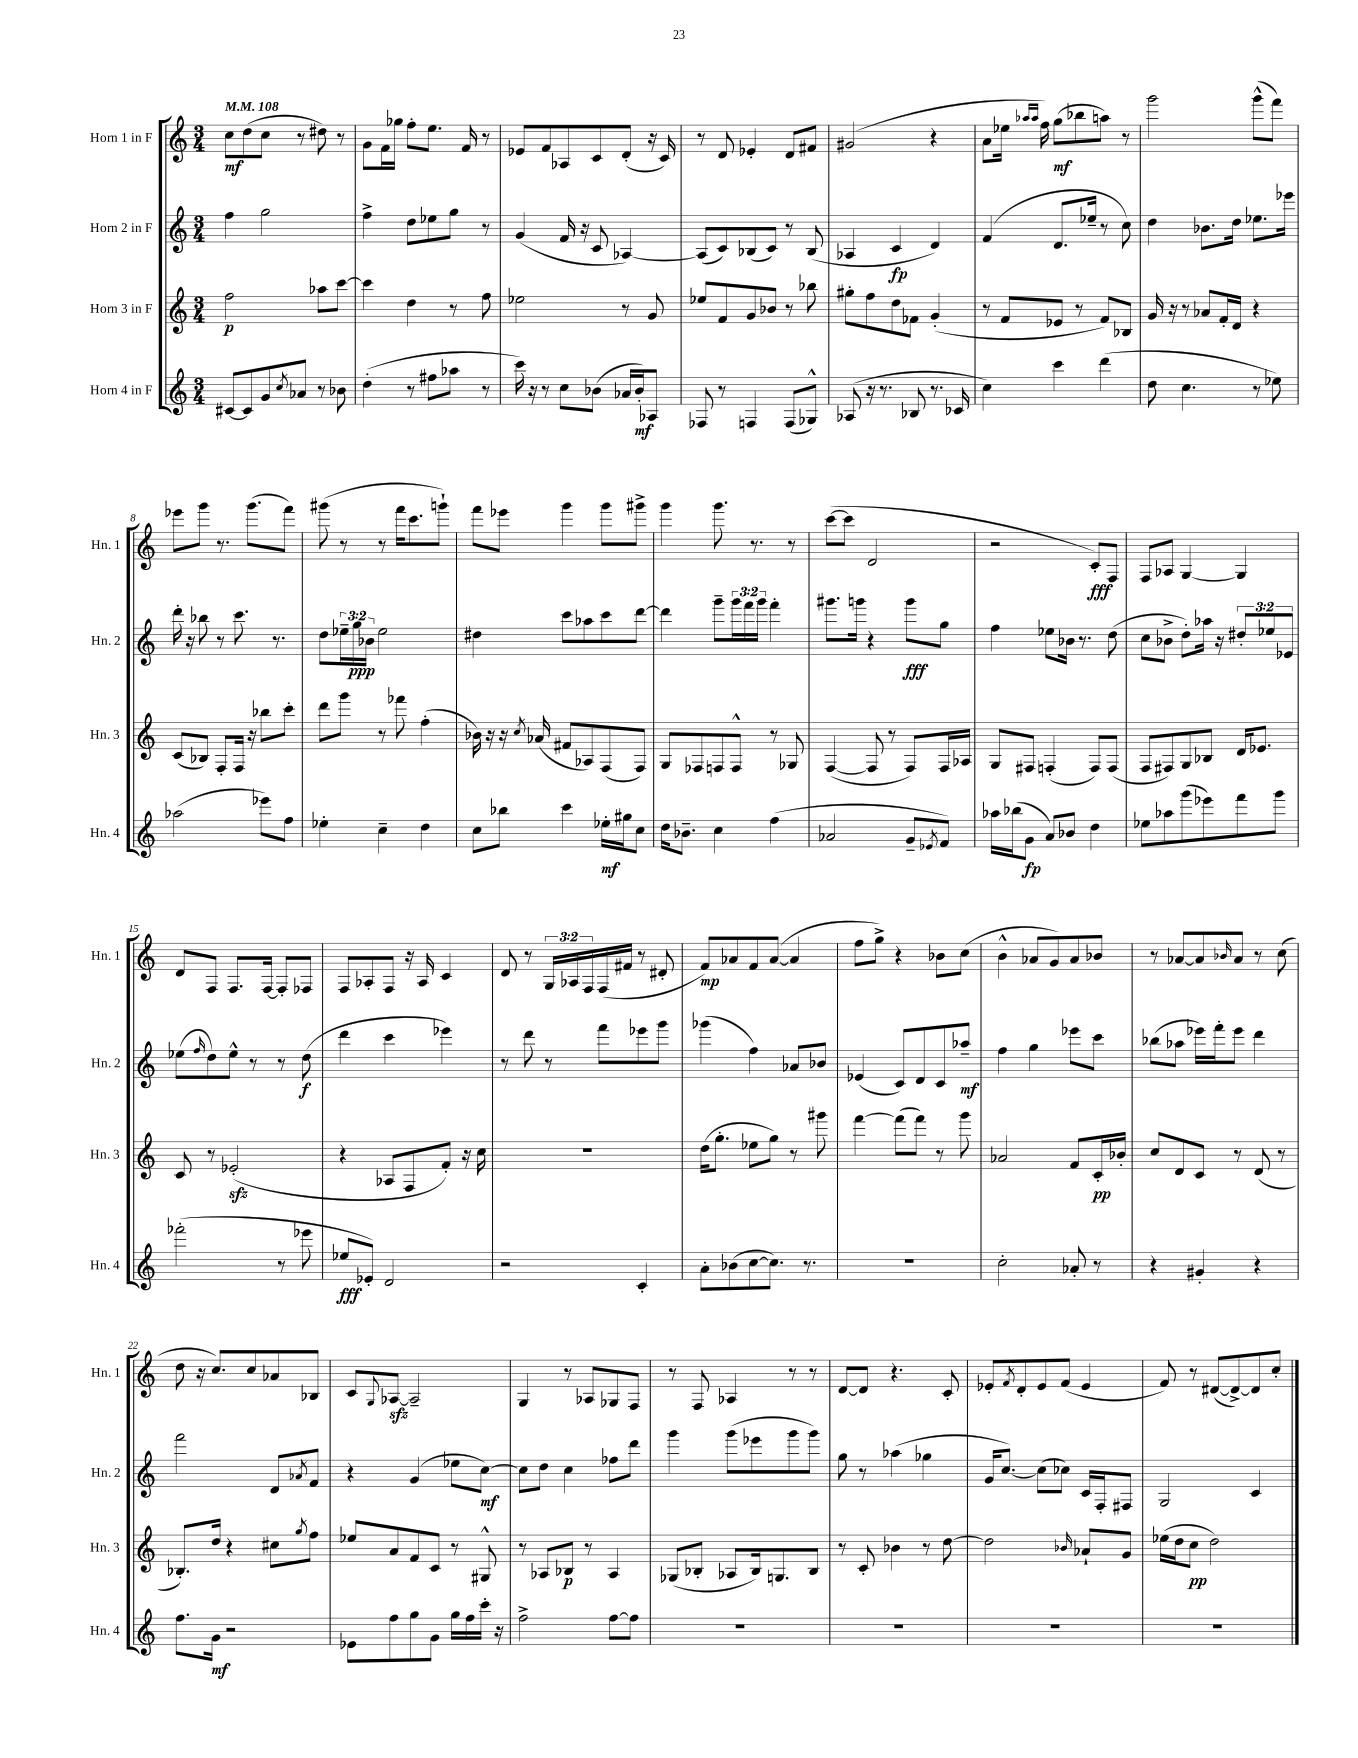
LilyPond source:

<<
\new StaffGroup <<
\new Staff = "s0" \with { instrumentName = "Horn 1 in F" shortInstrumentName = "Hn. 1" } {
    \clef treble \key c \major \numericTimeSignature \time 3/4 \override Staff.TupletNumber.text = #tuplet-number::calc-fraction-text \tempo 4 = 108
    c''8\mf d''8( c''8 r8 dis''8) r8 |
    g'8 f'16 ges''16 f''8-. e''8. f'16 r8 |
    ees'8 f'8 aes8 c'8 d'8-.( r16 c'16) |
    r8 d'8 ees'4-. d'8 fis'8 |
    gis'2( r4 |
    a'8 ees''16 \grace { aes''16 aes''16 } f''16) g''8\mf( bes''8 a''8) r8 |
    g'''2 g'''8-^( f'''8) |
    ees'''8 g'''8 r8. g'''8.( f'''8) |
    gis'''8( r8 r8 f'''16 c'''8. g'''8-!) |
    f'''8 ees'''8 g'''4 g'''8 gis'''8-> |
    g'''4 g'''8. r8. r8 |
    c'''8~( c'''8 d'2 |
    r2 c'8-.\fff) f8 |
    f8 aes8 g4~ g4 |
    d'8 f8 f8. f16~ f8-. fes8 |
    f8 aes8-. f8 r16 aes16 c'4 |
    d'8 r8 \tuplet 3/2 { g16 aes16 f16 } f16( fis'16 r8 dis'8-. |
    f'8\mp) aes'8 f'8 aes'8~( aes'4 |
    f''8 g''8->) r4 bes'8 c''8( |
    b'4-^ aes'8 g'8) aes'8 bes'8 |
    r8 aes'8~ aes'8 \grace { bes'16 } aes'8 r8 c''8( |
    d''8 r16 c''8.) c''8 aes'8 bes8 |
    c'8 \appoggiatura { g8 } aes8~\sfz aes2-- |
    g4 r8 aes8 ges8 f8 |
    r8 f8 aes4 r8 r8 |
    d'8~ d'8 r4. c'8-. |
    ees'8-. \acciaccatura { f'8 } d'8-. ees'8 f'8( ees'4 |
    f'8) r8 dis'8~( dis'8~->) dis'8 c''8-. \bar "|." |
}
\new Staff = "s1" \with { instrumentName = "Horn 2 in F" shortInstrumentName = "Hn. 2" } {
    \clef treble \key c \major \numericTimeSignature \time 3/4 \override Staff.TupletNumber.text = #tuplet-number::calc-fraction-text
    f''4 g''2 |
    f''4-> d''8 ees''8 g''8 r8 |
    g'4( f'16 r16 c'8 aes4~) |
    aes8( c'8) bes8( c'8) r8 bes8( |
    aes4 c'4\fp d'4) |
    f'4( d'8. ees''16-- r8 c''8) |
    d''4 bes'8. d''16 ees''8. ees'''16 |
    d'''16-. r16 bes''8 r8 c'''8. r8. |
    d''8 \tuplet 3/2 { ees''16-- g''16\ppp bes'16 } ees''2 |
    dis''4 c'''8 aes''8 c'''8 d'''8~ |
    d'''4 g'''8-- \tuplet 3/2 { g'''16 f'''16 g'''16 } f'''4-. |
    gis'''8. g'''16 r4 g'''8\fff g''8 |
    f''4 ees''8 bes'16 r8. d''8( |
    c''8 bes'8-> d''8-.) aes''16 r16 \tuplet 3/2 { dis''8-. ees''8 ees'8 } |
    ees''8( \grace { f''16 } d''8) ees''8-^ r8 r8 d''8\f( |
    d'''4 c'''4 ees'''4) |
    r8 d'''8 r8 f'''8 ees'''8 g'''8 |
    ges'''4( f''4) aes'8 bes'8 |
    ees'4( c'8) d'8 c'8 aes''8--\mf |
    f''4 g''4 ees'''8 c'''8 |
    bes''8( aes''8 ees'''16) f'''16-. ees'''8 d'''4 |
    f'''2 d'8 \acciaccatura { aes'8 } f'8 |
    r4 g'4( ees''8 c''8~\mf) |
    c''8 d''8 c''4 fes''8 d'''8 |
    g'''4 g'''8( ees'''8 g'''8 g'''8) |
    g''8 r8 aes''4( ges''4 |
    g'16 c''8.~) c''8( ces''8) c'16 f16-. fis8 |
    g2 c'4 \bar "|." |
}
\new Staff = "s2" \with { instrumentName = "Horn 3 in F" shortInstrumentName = "Hn. 3" } {
    \clef treble \key c \major \numericTimeSignature \time 3/4
    f''2\p aes''8 c'''8~ |
    c'''4 d''4 r8 f''8 |
    ees''2 r8 g'8 |
    ees''8 f'8 g'8 bes'8 r8 bes''8 |
    gis''8-. f''8 d''8 fes'8 g'4-.( |
    r8 f'8 ees'8 r8 f'8) bes8 |
    g'16 r16 r8 aes'8 f'16-. d'16 r4 |
    c'8( bes8) f8-. f16 r16 bes''8 c'''8-. |
    d'''8 g'''8 r8 fes'''8 f''4-.( |
    bes'16) r16 r16 \acciaccatura { c''8 } aes'16( fis'8 aes8) f8( f8) |
    g8 fes8 f8 f8-^ r8 ges8 |
    f4~( f8 r8 f8) f16 aes16 |
    g8 fis8 f4-.( f8) f8( |
    f8 fis8) g8 bes8 d'16 ees'8. |
    c'8 r8 ees'2-.\sfz( |
    r4 aes8 f8 f'8-.) r16 c''16 |
    R2. |
    d''16( g''8.-. ees''8 g''8) r8 gis'''8 |
    f'''4~ f'''8( f'''8) r8 g'''8 |
    aes'2 f'8 c'16-.\pp bes'16-. |
    c''8 d'8 c'8 r8 d'8( r8 |
    bes8.-.) d''16 r4 cis''8 \acciaccatura { g''8 } f''8 |
    ees''8 a'8 f'8 c'8 r8 gis8-^ |
    r8 aes8 bes8\p r8 aes4 |
    ges8( bes8-. aes8 bes16) g8. bes8 |
    r8 c'8-. bes'4 r8 d''8~ |
    d''2 \grace { bes'16 } aes'8-! g'8 |
    ees''16( d''16 c''8\pp d''2) \bar "|." |
}
\new Staff = "s3" \with { instrumentName = "Horn 4 in F" shortInstrumentName = "Hn. 4" } {
    \clef treble \key c \major \numericTimeSignature \time 3/4
    cis'8~ cis'8 g'8 \acciaccatura { c''8 } aes'8 r8 bes'8 |
    d''4-.( r8 fis''8 aes''8 r8 |
    c'''16) r16 r8 c''8 bes'8( aes'16 bes'16-.\mf) aes8 |
    fes8 r8 f4 f8( ges8-^) |
    aes8( r16 r8. bes8 r8. ces'16 |
    c''4) c'''4 d'''4( |
    d''8 c''4. r8 ees''8) |
    aes''2( ees'''8) f''8 |
    ees''4-. c''4-- d''4 |
    c''8 bes''8 c'''4 ees''16-.\mf gis''16 c''8 |
    d''16 bes'8.-- c''4 f''4( |
    aes'2 g'8-- \acciaccatura { ees'8 } f'8) |
    aes''16 bes''16( g'8\fp a'8) bes'8 d''4 |
    ees''8 aes''8 g'''8( ees'''8) f'''8 g'''8 |
    fes'''2-.( r8 ees'''8 |
    ees''8\fff ees'8-.) d'2 |
    r2 c'4-. |
    a'8-. bes'8( c''8~ c''8.) r8. |
    R2. |
    c''2-. aes'8-. r8 |
    r4 gis'4-. r4 |
    f''8. g'16\mf r2 |
    ees'8 f''8 g''8 g'8 g''16 f''16 c'''16-. r16 |
    f''2-> f''8~ f''8 |
    R2. |
    R2. |
    R2. |
    R2. \bar "|." |
}
>>
>>
